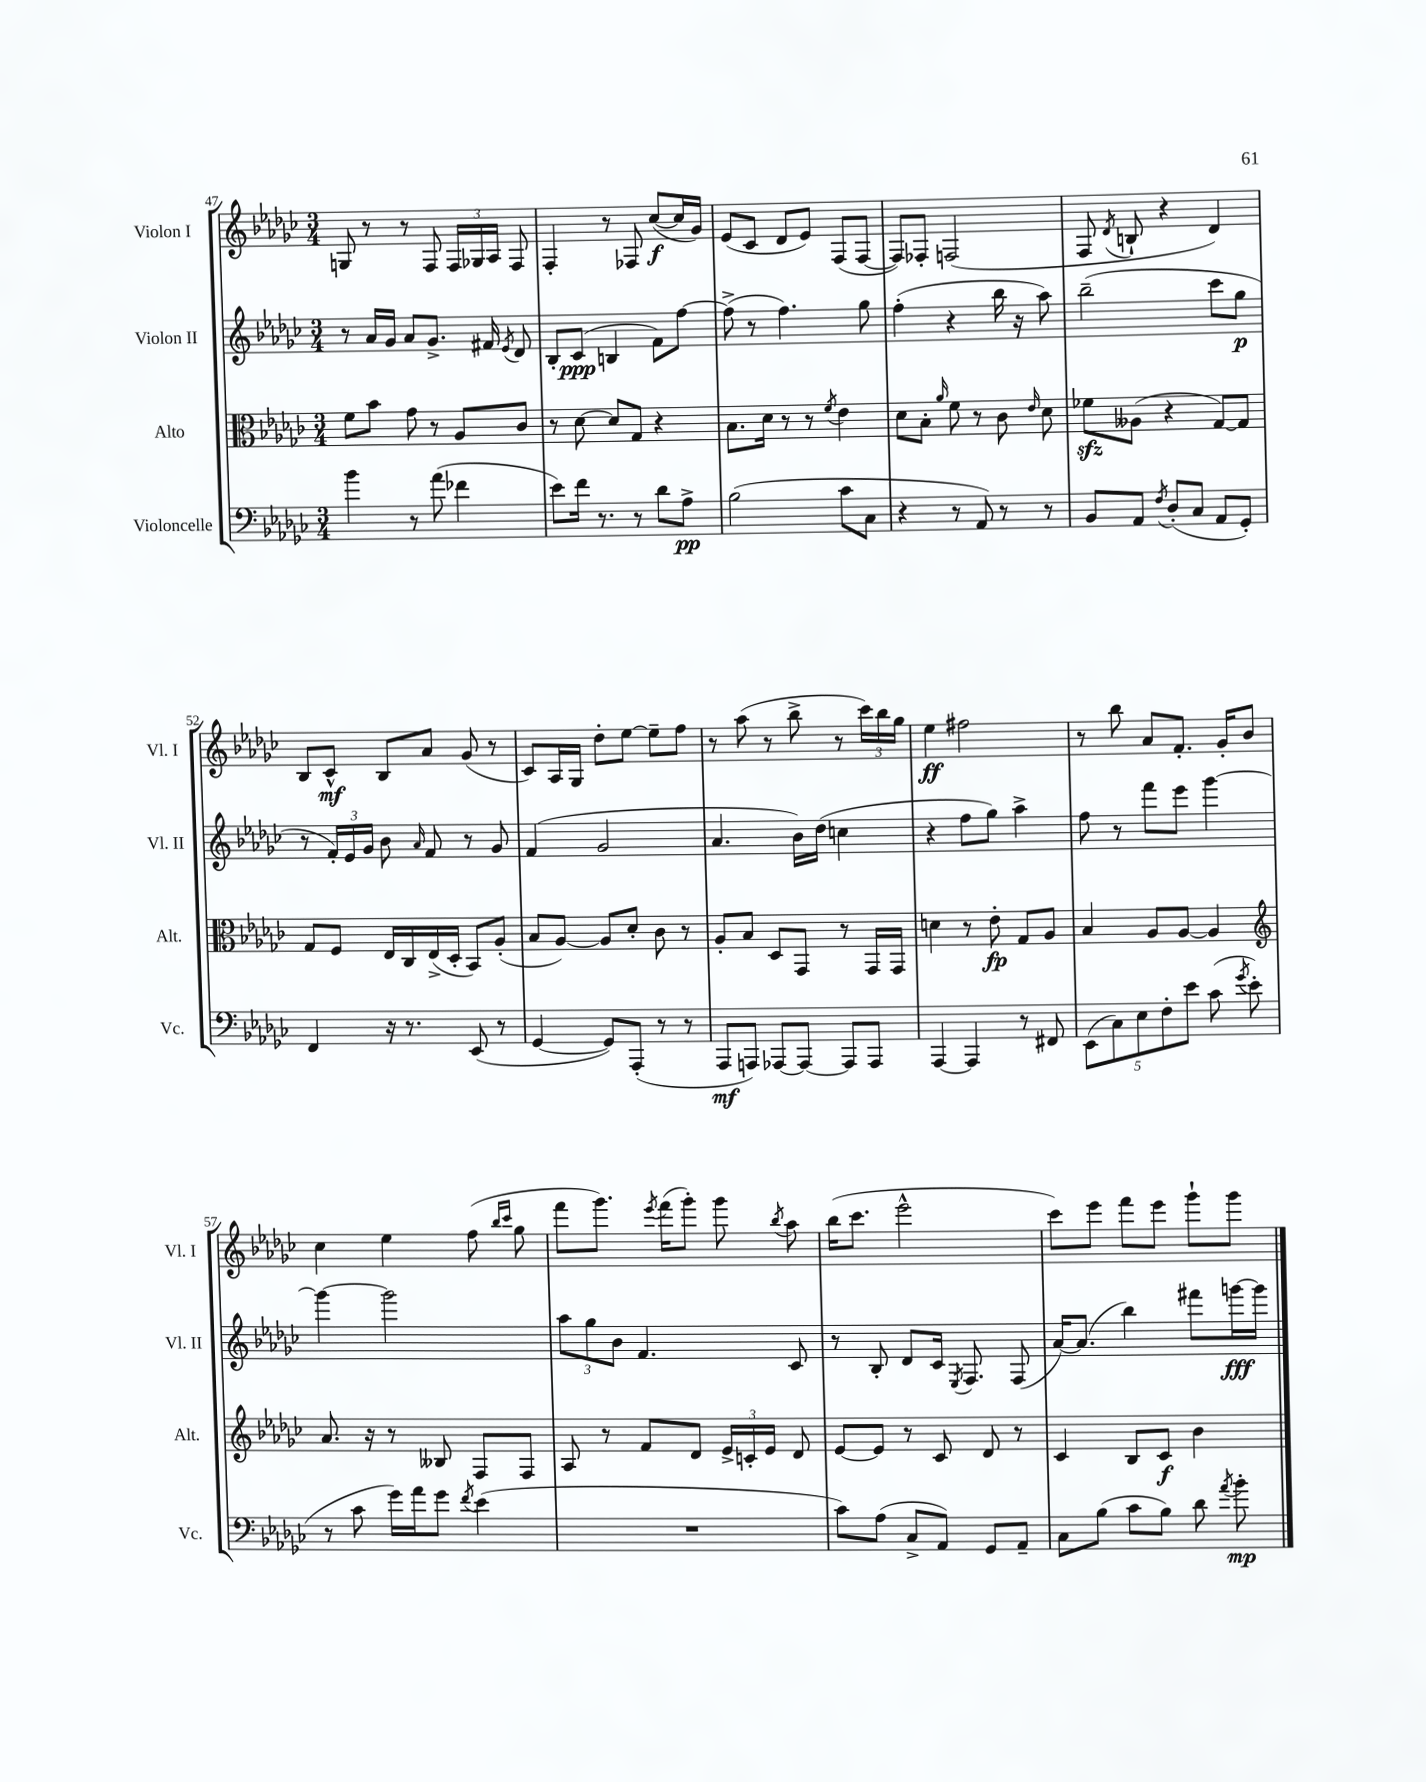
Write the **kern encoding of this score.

**kern	**kern	**kern	**kern
*staff4	*staff3	*staff2	*staff1
*clefF4	*clefC3	*clefG2	*clefG2
*k[b-e-a-d-g-c-]	*k[b-e-a-d-g-c-]	*k[b-e-a-d-g-c-]	*k[b-e-a-d-g-c-]
*M3/4	*M3/4	*M3/4	*M3/4
4b-\	8f\L	8r	8G/
.	8b-\J	16a-/LL	8r
.	.	16g-/JJ	.
8r	8g-\	8a-/L	8r
(8a-\	8r	8.g-^/J	8F/
4f-\	8A-/L	.	24F/LL
.	.	.	24G-/
.	.	16f#/	.
.	.	.	24A-/JJ
.	.	8qe-/	.
.	8c-/J	8d-/	8F/
=	=	=	=
8e-\L)	8r	8B-'/L	4F'/
16f\Jk	[8d-\	(8c-/J	.
8.r	.	.	.
.	8d-/]L	4B/	8r
8r	8G-/J	.	8F-/
8d-\L	4r	8f\L)	([8cc-/L
8A-^\J	.	[8ff\J	16cc-/]L
.	.	.	16g-/JJ)
=	=	=	=
(2B-\	8.B-\L	(8ff^\]	(8e-/L
.	.	8r	8c-/J
.	16d-\Jk	.	.
.	8r	4.ff\)	8d-/L
.	8r	.	8e-/J)
.	8qf/	.	.
8c-\L	4e-\	.	(8F/L
8C-\J	.	8gg-\	[8F/J
=	=	=	=
4r	8d-\L	(4ff'\	8F/]L)
.	8B-'\J	.	8F-'/J
.	16qqa-/	.	.
8r	8f\	4r	(2F/
8AA-/)	8r	.	.
8r	8c-\	16bb-\	.
.	.	16r	.
.	16qqe-/	.	.
8r	8d-\	8aa-\)	.
=	=	=	=
8BB-/L	8f-\L	(2bb-~\	8F/
.	.	.	8qd-/
8AA-/J	(8A--\J	.	8B`/
8qF/	.	.	.
(8D-'/L	4r	.	4r
8C-/J	.	.	.
8AA-/L	[8G-/L)	8ccc-\L	4d-/)
8GG-'/J)	8G-/]J	8gg-\J	.
=	=	=	=
4FF/	8G-/L	8r	8B-/L
.	8F/J	24f'/LL)	8c-^^/J
.	.	24e-/	.
.	.	24g-/JJ	.
16r	16E-/LL	8b-\	8B-/L
8.r	16C-/	.	.
.	.	16qqa-/	.
.	(16E-^/	8f/	8a-/J
.	16D-'/JJ	.	.
(8EE-/	8BB-/L)	8r	(8g-/
8r	(8A-'/J	8g-/	8r
=	=	=	=
[4GG-/	8B-/L	(4f/	8c-/L)
.	[8A-/J)	.	16A-/L
.	.	.	16G-/JJ
8GG-/]L)	8A-/]L	2g-/	8dd-'\L
(8AAA-'/J	8d-'/J	.	[8ee-\J
8r	8c-\	.	8ee-~\]L
8r	8r	.	8ff\J
=	=	=	=
8AAA-/L	8A-'/L	4.a-/	8r
8AAA/J)	8B-/J	.	(8aa-\
[8AAA-/L	8D-/L	.	8r
8AAA-/_J	8GG-/J	16b-\LL)	8bb-^\
.	.	(16dd-\JJ	.
8AAA-/]L	8r	4cc\	8r
8AAA-/J	16GG-/LL	.	24ccc-\LL)
.	.	.	24bb-\
.	16GG-/JJ	.	.
.	.	.	24gg-\JJ
=	=	=	=
[4AAA-/	4d\	4r	4ee-\
4AAA-/]	8r	8ff\L	2ff#\
.	8e-'\	8gg-\J)	.
8r	8G-/L	4aa-^\	.
8FF#/	8A-/J	.	.
=	=	=	=
(10EE-\L	4B-/	8ff\	8r
10C-\)	.	.	.
.	.	8r	8bb-\
10E-\	.	.	.
.	8A-/L	8fff\L	8a-/L
10F'\	.	.	.
.	[8A-/J	8eee-\J	8.f'/J
10e-\J	.	.	.
(8c-\	4A-/]	[4ggg-\	.
.	.	.	16g-'/LK
8qg-/	.	.	.
8e-'\	.	.	8b-/J
=	=	=	=
*	*clefG2	*	*
8r	8.a-/	4ggg-\_	4cc-\
8c-\	.	.	.
.	16r	.	.
16g-\LL)	8r	2ggg-\]	4ee-\
16a-\J	.	.	.
8g-\J	8B--/	.	.
8qf/	.	.	.
(4e-\	8F/L	.	(8ff\
.	.	.	16qqbb-/LL
.	.	.	16qqccc-/JJ
.	8F/J	.	8gg-\
=	=	=	=
2.r	8A-/	12aa-\L	8fff\L
.	.	12gg-\	.
.	8r	.	8.ggg-\J)
.	.	12b-\J	.
.	8f/L	4.f/	.
.	.	.	8qeee-/
.	.	.	(16fff\LK
.	8d-/J	.	8ggg-'\J)
.	24e-^/LL	.	8ggg-\
.	24c'/	.	.
.	24e-/JJ	.	.
.	.	.	8qbb-/
.	8d-/	8c-/	8aa-\
=	=	=	=
8c-\L)	[8e-/L	8r	(16bb-\LK
.	.	.	8.ccc-\J
(8A-\J	8e-/]J	8B-'/	.
8C-^/L	8r	8d-/L	2eee-^^\
8AA-/J)	8c-/	16c-/Jk	.
.	.	8qE-/	.
.	.	8.F/	.
8GG-/L	8d-/	.	.
8AA-~/J	8r	(8F/	.
=	=	=	=
8C-\L	4c-/	[16a-/LK)	8ccc-\L)
.	.	(8.a-/]J	.
(8B-\J	.	.	8eee-\J
8c-\L	8B-/L	4bb-\)	8fff\L
8B-\J)	8c-/J	.	8eee-\J
8d-\	4b-\	8fff#\L	8ggg-`\L
8qa-/	.	.	.
8b-'\	.	[16ggg\L	8ggg-\J
.	.	16ggg\]JJ	.
==	==	==	==
*-	*-	*-	*-
